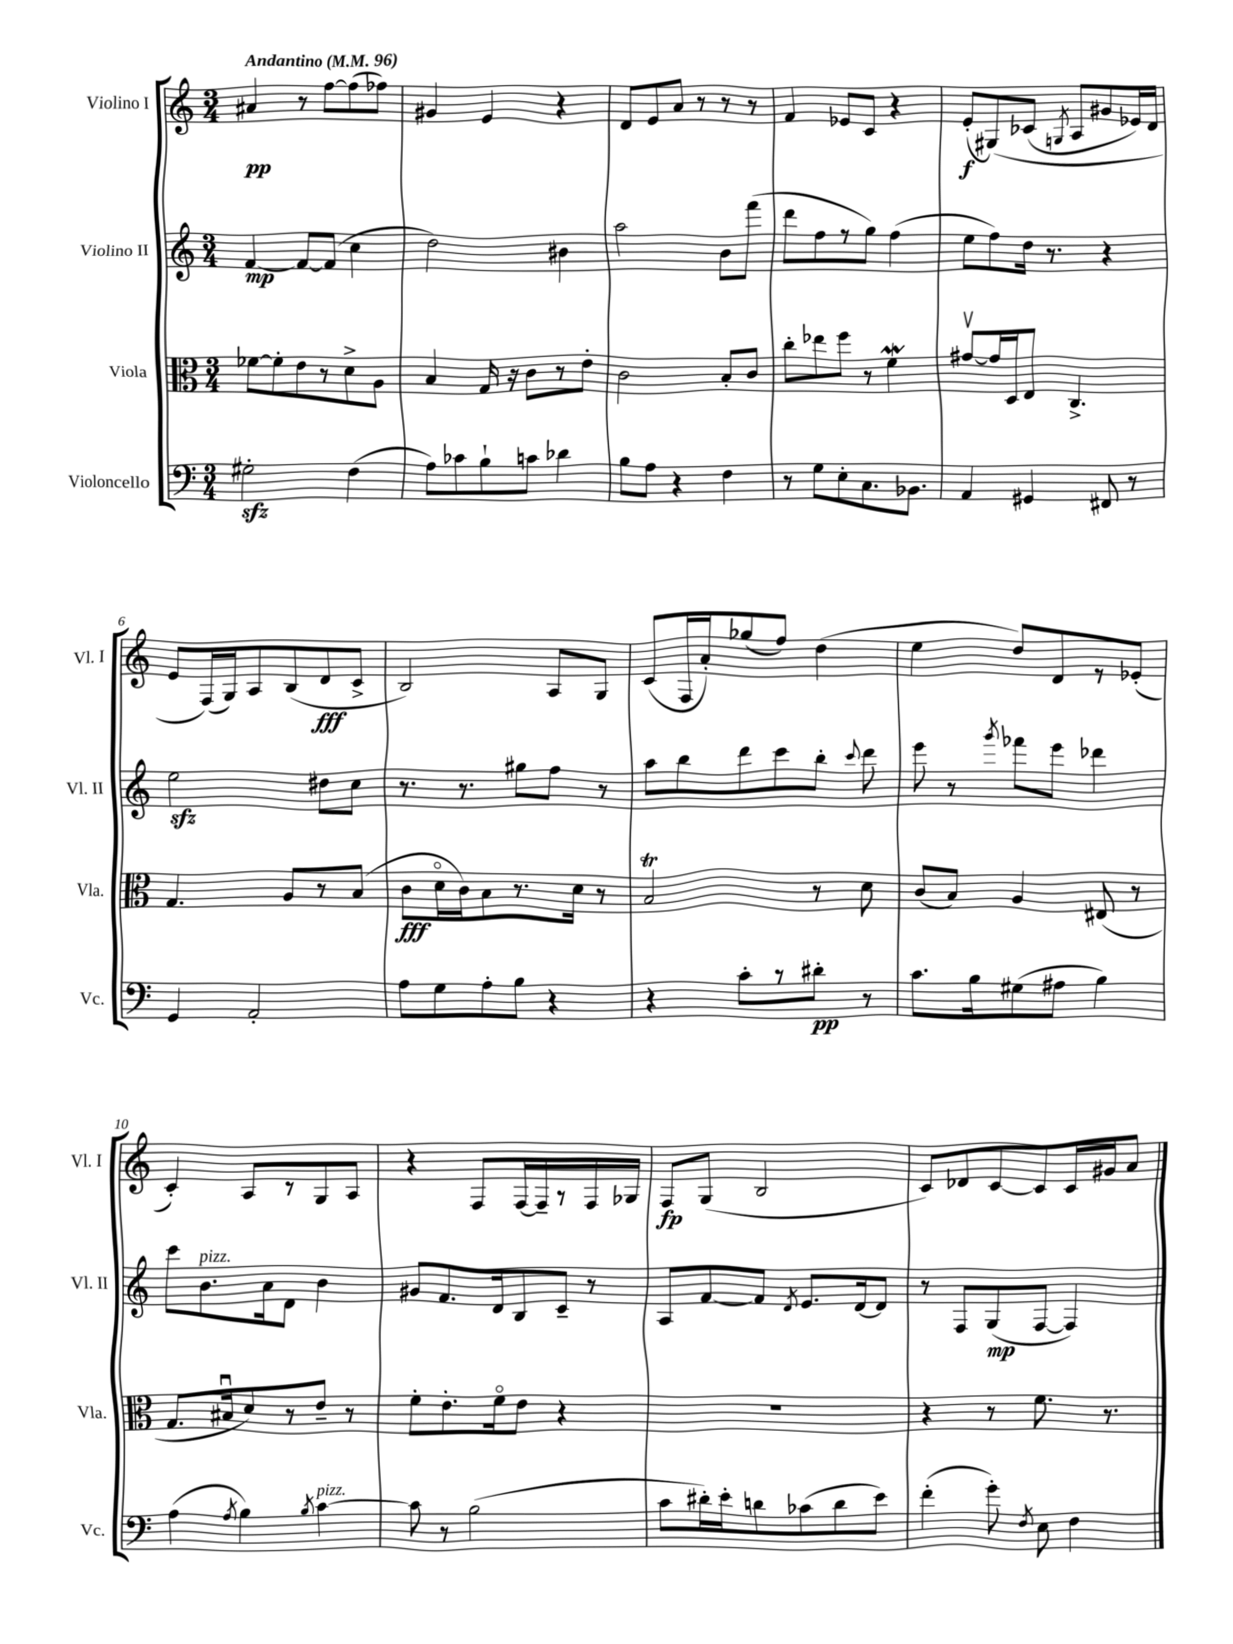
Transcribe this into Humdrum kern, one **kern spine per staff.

**kern	**dynam	**kern	**dynam	**kern	**dynam	**kern	**dynam
*part4	*part4	*part3	*part3	*part2	*part2	*part1	*part1
*staff4	*staff4	*staff3	*staff3	*staff2	*staff2	*staff1	*staff1
*I"Violoncello	*	*I"Viola	*	*I"Violino II	*	*I"Violino I	*
*I'Vc.	*	*I'Vla.	*	*I'Vl. II	*	*I'Vl. I	*
*clefF4	*	*clefC3	*	*clefG2	*	*clefG2	*
*k[]	*	*k[]	*	*k[]	*	*k[]	*
*M3/4	*	*M3/4	*	*M3/4	*	*M3/4	*
*MM96	*	*MM96	*	*MM96	*	*MM96	*
=1	=1	=1	=1	=1	=1	=1	=1
!	!	!	!	!	!	!LO:TX:a:B:t=Andantino	!
2G#Xzz'\	.	[8f-X\L	.	[4f/	mp	4a#X/	pp
.	.	8f-'\]	.	.	.	.	.
.	.	8e\	.	8f/L_	.	8r	.
.	.	8r	.	(8f/J]	.	[8ff\L	.
(4F\	.	8d^\	.	4cc\	.	(8ff\]	.
.	.	8A\J	.	.	.	8ff-X\J)	.
=2	=2	=2	=2	=2	=2	=2	=2
8A\L)	.	4B/	.	2dd\)	.	4g#X/	.
8c-X\	.	.	.	.	.	.	.
8B`\	.	16G/	.	.	.	4e/	.
.	.	16r	.	.	.	.	.
8cn\J	.	8c\L	.	.	.	.	.
4d-X\	.	8r	.	4b#X\	.	4r	.
.	.	8e'\J	.	.	.	.	.
=3	=3	=3	=3	=3	=3	=3	=3
8B\L	.	2c\	.	2aa\	.	8d/L	.
8A\J	.	.	.	.	.	8e/	.
4r	.	.	.	.	.	8a/J	.
.	.	.	.	.	.	8r	.
4F\	.	8B'/L	.	8b\L	.	8r	.
.	.	8c/J	.	(8fff\J	.	8r	.
=4	=4	=4	=4	=4	=4	=4	=4
8r	.	8cc'\L	.	8ddd\L	.	4f/	.
8G\L	.	8ee-X\	.	8ff\	.	.	.
8E'\	.	8ff\J	.	8r	.	8e-X/L	.
8.C\	.	8r	.	8gg\J)	.	8c/J	.
.	.	4fw\	.	(4ff\	.	4r	.
8.BB-X\J	.	.	.	.	.	.	.
=5	=5	=5	=5	=5	=5	=5	=5
4AA/	.	[8g#Xv/L	.	8ee\L	.	(8e'/L	f
.	.	16g#/L]	.	8ff\)	.	(8G#X/)	.
.	.	16D/J	.	.	.	.	.
4GG#X/	.	8E/J	.	16dd\Jk	.	(8c-X/J	.
.	.	.	.	8.r	.	.	.
.	.	.	.	.	.	8qGn/	.
.	.	4.C^/	.	.	.	8A/L	.
8FF#X/	.	.	.	4r	.	8g#X/	.
8r	.	.	.	.	.	16e-X/L)	.
.	.	.	.	.	.	16d/JJ	.
!!LO:LB:g=z
=6	=6	=6	=6	=6	=6	=6	=6
4GG/	.	4.G/	.	2eezz\	.	8e/L	.
.	.	.	.	.	.	(16F/L)	.
.	.	.	.	.	.	16G/J)	.
2AA'/	.	.	.	.	.	8A/	.
.	.	8A/L	.	.	.	(8B/	.
.	.	8r	.	8dd#X\L	.	8d/	fff
.	.	(8B/J	.	8cc\J	.	8c^/J	.
=7	=7	=7	=7	=7	=7	=7	=7
8A\L	.	8c\L	fff	8.r	.	2B/)	.
8G\	.	16d\L	.	.	.	.	.
.	.	16c\J)	.	8.r	.	.	.
8A'\	.	8B\	.	.	.	.	.
8B\J	.	8.r	.	8gg#X\L	.	.	.
4r	.	.	.	8ff\J	.	8A/L	.
.	.	16d\Jk	.	.	.	.	.
.	.	8r	.	8r	.	8G/J	.
=8	=8	=8	=8	=8	=8	=8	=8
4r	.	2Bt/	.	8aa\L	.	(8c/L	.
.	.	.	.	8bb\	.	16F/L	.
.	.	.	.	.	.	16a'/J)	.
8c'\L	.	.	.	8ddd\	.	(8gg-X/	.
8r	.	.	.	8ccc\	.	8ff/J)	.
8d#X'\J	pp	8r	.	8bb'\J	.	(4dd\	.
.	.	.	.	8qqccc/	.	.	.
8r	.	8d\	.	8ddd\	.	.	.
=9	=9	=9	=9	=9	=9	=9	=9
8.c\L	.	(8c/L	.	8eee\	.	4ee\	.
.	.	8B/J)	.	8r	.	.	.
16B\k	.	.	.	.	.	.	.
.	.	.	.	8qggg/	.	.	.
(8G#X\	.	4A/	.	8fff-X\L	.	8dd/L)	.
8A#X\J	.	.	.	8eee\J	.	8d/	.
4B\)	.	(8E#X/	.	4ddd-X\	.	8r	.
.	.	8r	.	.	.	(8e-X'/J	.
!!LO:LB:g=z
=10	=10	=10	=10	=10	=10	=10	=10
(4A\	.	8.G/L	.	8ccc\L	.	4c'/)	.
!	!	!	!	!LO:TX:a:i:t=pizz.	!	!	!
.	.	.	.	8.b\	.	.	.
.	.	16B#Xu/k	.	.	.	.	.
8qA/	.	.	.	.	.	.	.
4B\)	.	8d/)	.	.	.	8A/L	.
.	.	.	.	16a\k	.	.	.
.	.	8r	.	8d\J	.	8r	.
8qB/	.	.	.	.	.	.	.
!LO:TX:a:i:t=pizz.	!	!	!	!	!	!	!
[4c\	.	8e~/J	.	4b\	.	8G/	.
.	.	8r	.	.	.	8A/J	.
=11	=11	=11	=11	=11	=11	=11	=11
8c\]	.	8f'\L	.	8g#X/L	.	4r	.
8r	.	8.e'\	.	8.f/	.	.	.
(2B\	.	.	.	.	.	8F/L	.
.	.	16f\k	.	16d/k	.	.	.
.	.	8e\J	.	8B/	.	[16F/L	.
.	.	.	.	.	.	16F~/]	.
.	.	4r	.	8c~/J	.	8r	.
.	.	.	.	8r	.	16F/	.
.	.	.	.	.	.	16G-X/JJ	.
=12	=12	=12	=12	=12	=12	=12	=12
8c\L	.	2.r	.	8A/L	.	8F/L	fp
16d#X'\L)	.	.	.	[8f/	.	(8G/J	.
16e'\J	.	.	.	.	.	.	.
8dn\	.	.	.	8f/J]	.	2B/	.
.	.	.	.	8qd/	.	.	.
(8c-X\	.	.	.	8.e/L	.	.	.
8d\	.	.	.	.	.	.	.
.	.	.	.	[16d/k	.	.	.
8e\J)	.	.	.	8d/J]	.	.	.
=13	=13	=13	=13	=13	=13	=13	=13
(4f'\	.	4r	.	8r	.	8c/L)	.
.	.	.	.	8F/L	.	8d-X/	.
8g'\)	.	8r	.	(8G/	mp	[8c/	.
8qF/	.	.	.	.	.	.	.
8E\	.	8.f\	.	[8F/J	.	8c/]	.
4F\	.	.	.	4F/])	.	16c/L	.
.	.	8.r	.	.	.	16g#X/J	.
.	.	.	.	.	.	8a/J	.
==	==	==	==	==	==	==	==
*-	*-	*-	*-	*-	*-	*-	*-
